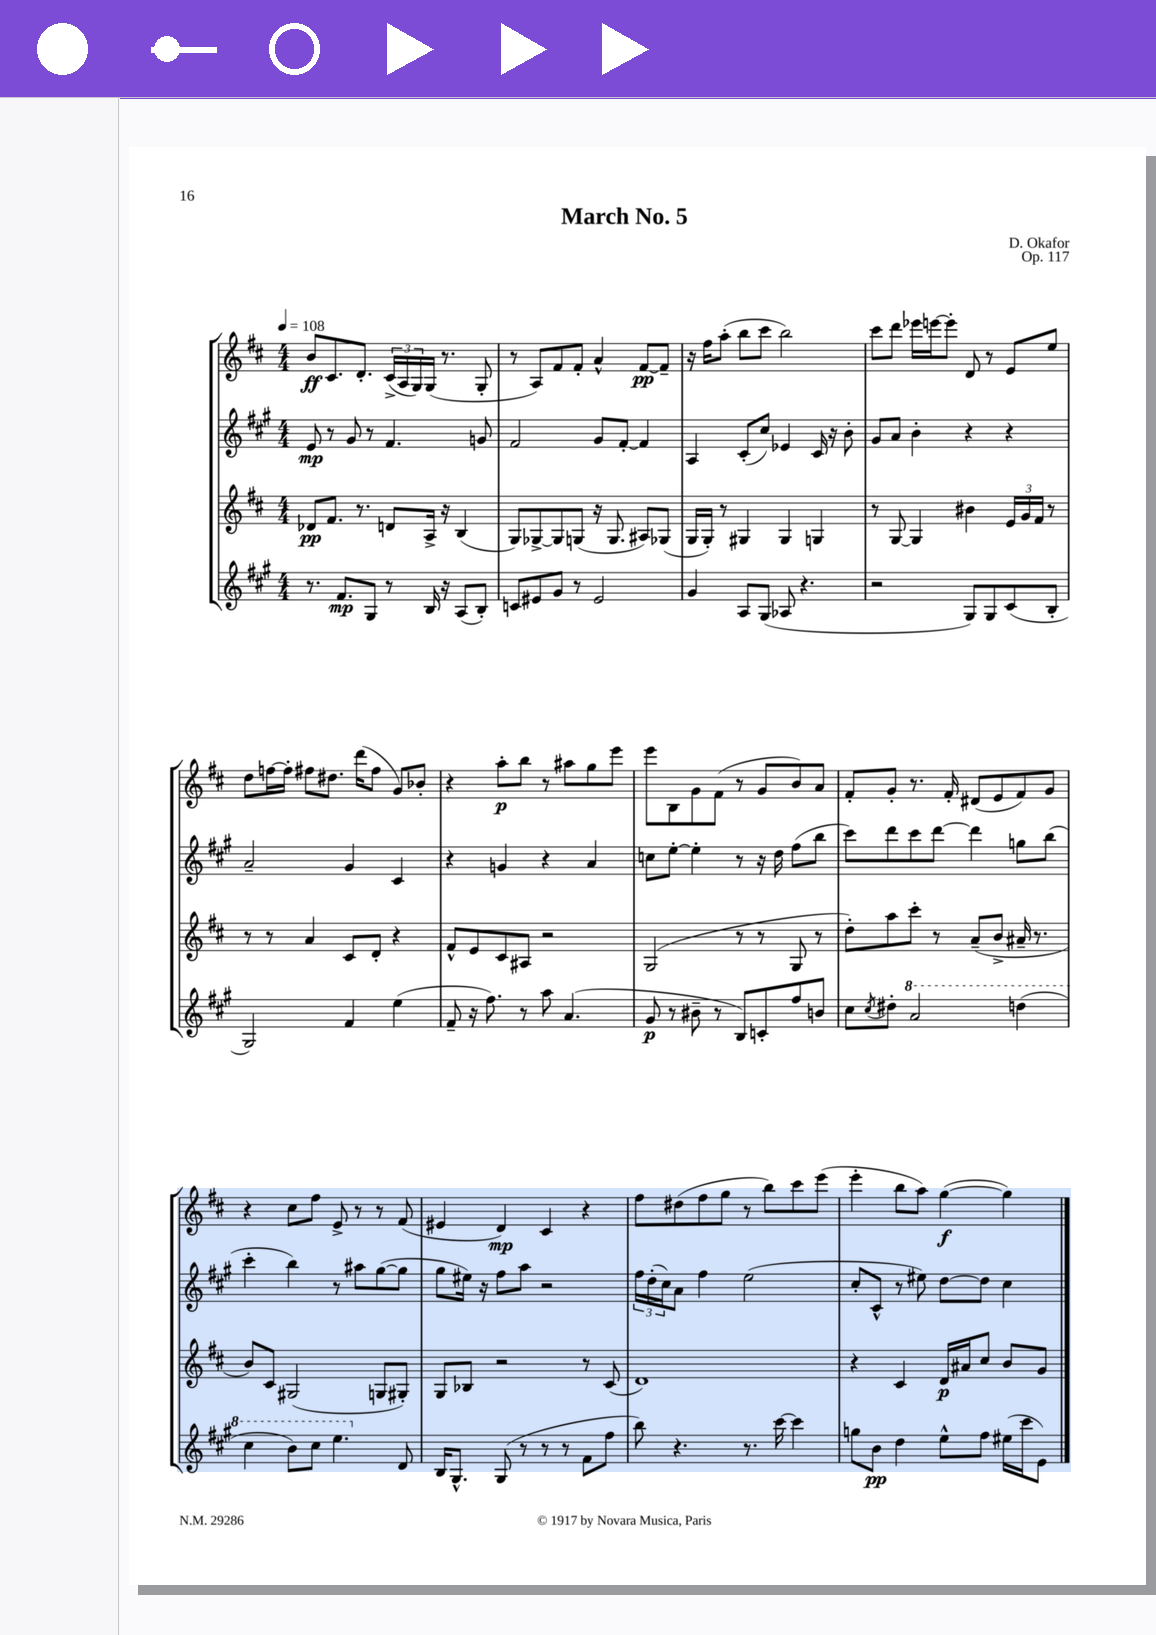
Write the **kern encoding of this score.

**kern	**dynam	**kern	**dynam	**kern	**dynam	**kern	**dynam
*part4	*part4	*part3	*part3	*part2	*part2	*part1	*part1
*staff4	*staff4	*staff3	*staff3	*staff2	*staff2	*staff1	*staff1
*clefG2	*	*clefG2	*	*clefG2	*	*clefG2	*
*k[f#c#g#]	*	*k[f#c#]	*	*k[f#c#g#]	*	*k[f#c#]	*
*M4/4	*	*M4/4	*	*M4/4	*	*M4/4	*
*MM108	*	*MM108	*	*MM108	*	*MM108	*
=1	=1	=1	=1	=1	=1	=1	=1
8.r	.	8d-X/L	pp	8e/	mp	8b/L	ff
.	.	8.f#/J	.	8r	.	8.c#/	.
8.f#/L	mp	.	.	.	.	.	.
.	.	.	.	8g#/	.	.	.
.	.	8.r	.	.	.	8.d'/J	.
8G#/J	.	.	.	8r	.	.	.
8r	.	8dn/L	.	4.f#/	.	(24c#^/LL	.
.	.	.	.	.	.	24A/	.
.	.	.	.	.	.	24G/)	.
16B/	.	16A^/Jk	.	.	.	(16G/JJ	.
16r	.	16r	.	.	.	8.r	.
(8A/L	.	(4B/	.	.	.	.	.
8B'/J)	.	.	.	8gn/	.	8G'/	.
=2	=2	=2	=2	=2	=2	=2	=2
8cn/L	.	8G/L)	.	2f#/	.	8r	.
8e#X/	.	[8G-X^/	.	.	.	8A/L)	.
8g#/J	.	8G-/]	.	.	.	8f#/	.
8r	.	(8Gn/J	.	.	.	8f#'/J	.
2e#/	.	16r	.	8g#/L	.	4a^^/	.
.	.	8.G/	.	.	.	.	.
.	.	.	.	[8f#'/J	.	.	.
.	.	8A#X/L)	.	4f#/]	.	[8f#/L	pp
.	.	(8G-X/J	.	.	.	8f#~/J]	.
=3	=3	=3	=3	=3	=3	=3	=3
4g#/	.	16G/LL	.	4A/	.	16r	.
.	.	16G'/JJ)	.	.	.	16ff#\KL	.
.	.	8r	.	.	.	(8aa'\J	.
8A/L	.	4G#X/	.	(8c#'/L	.	8bb\L	.
(8G#/J	.	.	.	8cc#/J)	.	8ccc#\J	.
8A-X/	.	4G#/	.	4e-X/	.	2bb\)	.
4.r	.	.	.	.	.	.	.
.	.	4Gn/	.	16c#/	.	.	.
.	.	.	.	16r	.	.	.
.	.	.	.	8b'\	.	.	.
=4	=4	=4	=4	=4	=4	=4	=4
2r	.	8r	.	8g#/L	.	8ccc#\L	.
.	.	[8G/	.	8a/J	.	8ddd\J	.
.	.	4G/]	.	4b'\	.	16eee-X\LL	.
.	.	.	.	.	.	[16eeen\J	.
.	.	.	.	.	.	8eee'\J]	.
8G#/L)	.	4b#X\	.	4r	.	8d/	.
8G#/	.	.	.	.	.	8r	.
(8c#/	.	24e/LL	.	4r	.	8e/L	.
.	.	24g/	.	.	.	.	.
.	.	24f#/JJ	.	.	.	.	.
8B'/J	.	8r	.	.	.	8ee/J	.
!!LO:LB:g=z
=5	=5	=5	=5	=5	=5	=5	=5
2G#/)	.	8r	.	2a~/	.	8dd\L	.
.	.	8r	.	.	.	[16ffn\L	.
.	.	.	.	.	.	16ff'\JJ]	.
.	.	4a/	.	.	.	8ff#X\L	.
.	.	.	.	.	.	8.dd#X\J	.
4f#/	.	8c#/L	.	4g#/	.	.	.
.	.	.	.	.	.	(16ddd\KL	.
.	.	8d'/J	.	.	.	8ff#\J	.
(4ee\	.	4r	.	4c#/	.	8g/L)	.
.	.	.	.	.	.	8b-X'/J	.
=6	=6	=6	=6	=6	=6	=6	=6
8f#~/	.	8f#^^/L	.	4r	.	4r	.
16r	.	8e/	.	.	.	.	.
8.ff#\)	.	.	.	.	.	.	.
.	.	8c#/	.	4gn/	.	8aa'\L	p
8r	.	8A#X/J	.	.	.	8bb\J	.
8aa\	.	2r	.	4r	.	8r	.
(4.a/	.	.	.	.	.	8aa#X\L	.
.	.	.	.	4a/	.	8gg\	.
.	.	.	.	.	.	8eee\J	.
=7	=7	=7	=7	=7	=7	=7	=7
8g#/	p	(2G/	.	8ccn\L	.	8eee\L	.
8r	.	.	.	[8ee'\J	.	8B\	.
8b#X~\	.	.	.	4ee'\]	.	8g\	.
8r	.	.	.	.	.	(8f#\J	.
8B/L)	.	8r	.	8r	.	8r	.
8cn'/	.	8r	.	16r	.	8g/L	.
.	.	.	.	16dd\	.	.	.
8ff#/	.	8G/	.	(8ff#\L	.	8b/)	.
8bn/J	.	8r	.	8bb\J	.	8a/J	.
=8	=8	=8	=8	=8	=8	=8	=8
8cc#\L	.	8dd'\L)	.	8ccc#\L)	.	8f#'/L	.
8qcc#/	.	.	.	.	.	.	.
8dd#X'\J	.	8aa\	.	8ddd\	.	8g'/J	.
*8va	*	*	*	*	*	*	*
2aa/	.	8ccc#'\J	.	8ccc#\	.	8.r	.
.	.	8r	.	[8ddd\J	.	.	.
.	.	.	.	.	.	16f#'/	.
.	.	(8a~/L	.	4ddd\]	.	(8d#X/L	.
.	.	8b^/J	.	.	.	8e/	.
(4dddn\	.	16a#X~/	.	8ggn\L	.	8f#/)	.
.	.	8.r	.	.	.	.	.
.	.	.	.	(8bb\J	.	8g/J	.
!!LO:LB:g=z
=9	=9	=9	=9	=9	=9	=9	=9
4ccc#\	.	8b/L)	.	4ccc#'\	.	4r	.
.	.	8c#/J	.	.	.	.	.
8bb\L)	.	(2G#X/	.	4bb\)	.	8cc#\L	.
8ccc#\J	.	.	.	.	.	8ff#\J	.
4.eee\	.	.	.	8r	.	8e^/	.
.	.	.	.	8aa#X\L	.	8r	.
.	.	8Gn/L	.	([8gg#\	.	8r	.
*X8va	*	*	*	*	*	*	*
8d/	.	8G#X'/J)	.	8gg#\J]	.	(8f#/	.
=10	=10	=10	=10	=10	=10	=10	=10
16B/KL	.	8G/L	.	8gg#\L	.	4e#X/	.
8.G#^^/J	.	.	.	.	.	.	.
.	.	8B-X/J	.	16ee#X\Jk)	.	.	.
.	.	.	.	16r	.	.	.
(8G#/	.	2r	.	8ff#\L	.	4d/)	mp
8r	.	.	.	8aa\J	.	.	.
8r	.	.	.	2r	.	4c#/	.
8r	.	.	.	.	.	.	.
8f#\L	.	8r	.	.	.	4r	.
8ff#\J	.	(8c#/	.	.	.	.	.
=11	=11	=11	=11	=11	=11	=11	=11
8bb\)	.	1d)	.	24ff#\LL	.	8ff#\L	.
.	.	.	.	(24dd'\	.	.	.
.	.	.	.	24cc#\J)	.	.	.
4.r	.	.	.	8a\J	.	(8dd#X\	.
.	.	.	.	4ff#\	.	8ff#\	.
.	.	.	.	.	.	8gg\J	.
8.r	.	.	.	(2ee\	.	8r	.
.	.	.	.	.	.	8bb\L)	.
[16ccc#\	.	.	.	.	.	.	.
4ccc#\]	.	.	.	.	.	8ccc#\	.
.	.	.	.	.	.	(8eee\J	.
=12	=12	=12	=12	=12	=12	=12	=12
8ggn\L	.	4r	.	8cc#'/L	.	4eee'\	.
8b\J	pp	.	.	8c#^^/J	.	.	.
4dd\	.	4c#/	.	8r	.	8bb\L	.
.	.	.	.	8ee#X\)	.	8aa\J)	.
8ee^^\L	.	16d/LL	p	[8dd\L	.	([4gg\	f
.	.	16a#X/J	.	.	.	.	.
8ff#\J	.	8cc#/J	.	8dd\J]	.	.	.
(16ee#X\LL	.	8b/L	.	4cc#\	.	4gg\])	.
16ccc#\J	.	.	.	.	.	.	.
8e\J)	.	8g/J	.	.	.	.	.
==	==	==	==	==	==	==	==
*-	*-	*-	*-	*-	*-	*-	*-
